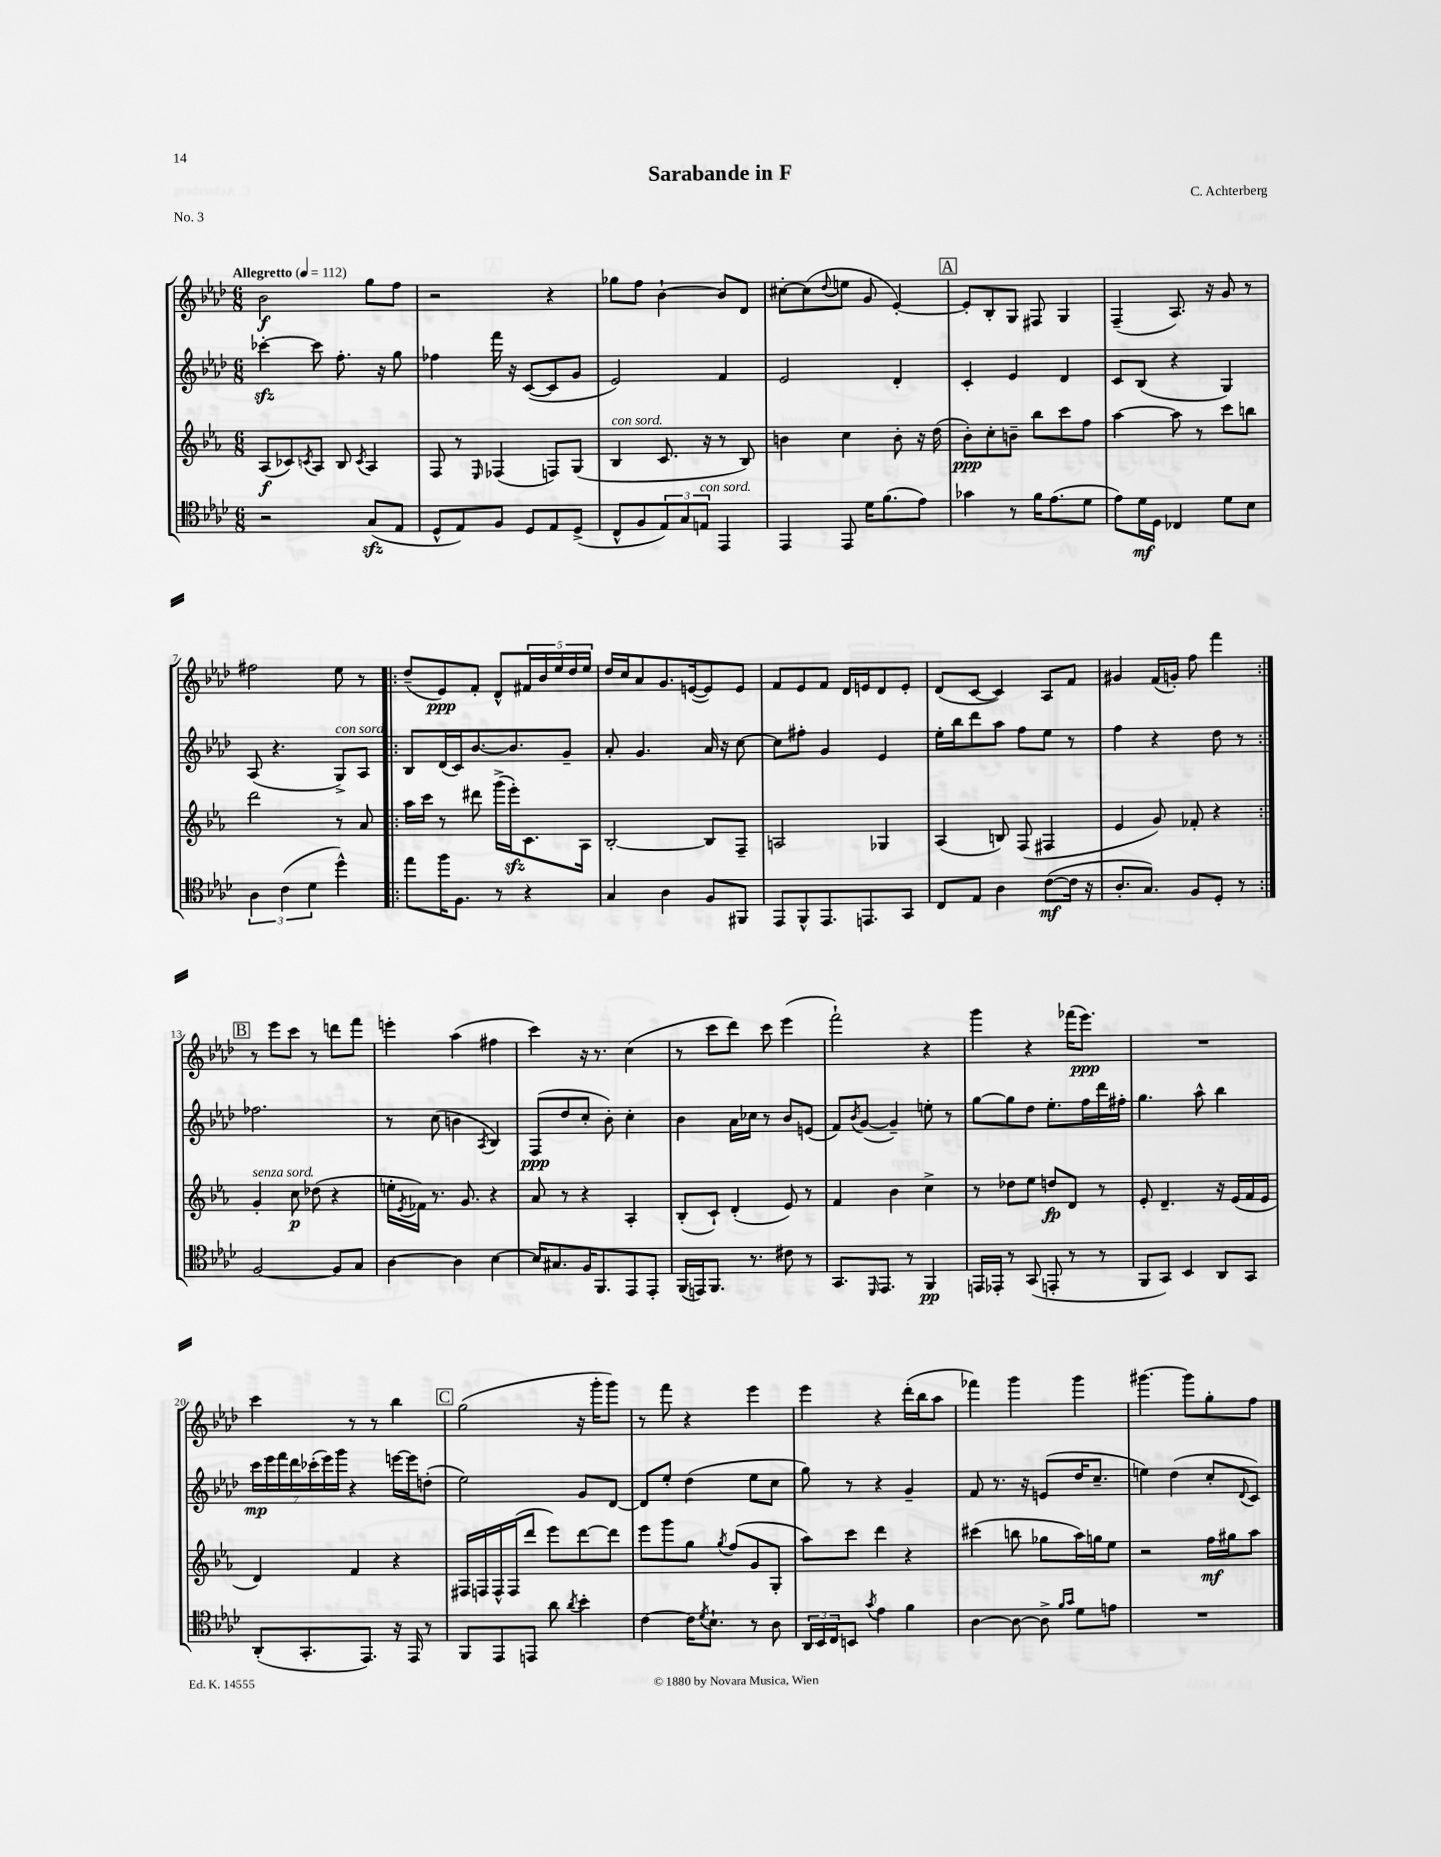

**kern	**kern	**kern	**kern
*staff4	*staff3	*staff2	*staff1
*clefC4	*clefG2	*clefG2	*clefG2
*k[b-e-a-d-]	*k[b-e-a-]	*k[b-e-a-d-]	*k[b-e-a-d-]
*M6/8	*M6/8	*M6/8	*M6/8
*MM112	*MM112	*MM112	*MM112
2r	(8A-	[4ccc-'	2b-
.	8c-)	.	.
.	8qc	.	.
.	8A-	8ccc-]	.
.	8B-	8.ff'	.
.	8qc	.	.
(8G	4A-	.	8gg
.	.	16r	.
8E-	.	8gg	8ff
=	=	=	=
8D-^^	8F	4ff-	2r
8E-)	8r	.	.
.	16qqE-	.	.
8F	(4F-	16fff	.
.	.	16r	.
8D-	.	([8c	.
8E-	8F)	8c]	4r
(8D-^	(8G	8g	.
=	=	=	=
8C^^	4B-	2e-)	8gg-
8F	.	.	8ff
12E-)	8.c	.	[4b-`
12G	.	.	.
12E	.	.	.
.	16r	.	.
4EE-	8r	4f	8b-]
.	8B-)	.	8d-
=	=	=	=
4EE-	4b	2e-	[8cc#'
.	.	.	(8cc#]
.	.	.	8qqdd-
8EE-	4cc	.	8ee
16d-	.	.	8g
(8.f	.	.	.
.	8b'	4d-'	[4e-')
8e-)	16r	.	.
.	(16dd	.	.
=	=	=	=
4g-	8b-')	4c'	8e-']
.	8cc'	.	8B-'
8r	8b~	4e-	8G
16f	8bb-	.	8F#
(8.e-	.	.	.
.	8ccc	4d-	4G
8d-	8ff	.	.
=	=	=	=
8e-)	[4aa-	8c	(4F~
16d-	.	(8B-	.
16D-	.	.	.
4C-	8aa-]	4r	8.A-)
.	8r	.	.
.	.	.	16r
8d-	8ccc	4G)	8g
8B-	8bb	.	8r
=	=	=	=
6A-	2ddd	(8A-	2ff#
.	.	4.r	.
(6c	.	.	.
6d-	.	.	.
4dd-^^)	8r	8G^)	8ee-
.	8a-	8A-	8r
=!|:	=!|:	=!|:	=!|:
8ee-	16aa-	8B-	(8dd-~
.	16ccc	.	.
16ff	8r	(16d-	8e-)
8.F	.	16c)	.
.	8ddd#	[8.b-	8f'
8r	(16ggg^	.	8d-^^
.	16eee-')	8.b-]	.
4r	8.c	.	20f#
.	.	.	20b-
.	.	.	20ee-
.	.	8g~	.
.	.	.	20dd-
.	16A-	.	.
.	.	.	20ee-
=	=	=	=
4G	[2B-'	8a-'	16dd-
.	.	.	16cc
.	.	4.g	8a-
4A-	.	.	8.g
.	.	.	([16e
8F	8B-]	16a-	8e])
.	.	16r	.
8FF#	8F~	[8cc	8e
=	=	=	=
8EE-	2A	8cc]	8f
8FF^^	.	8ff#'	8e-
8.EE-	.	4g	8f
.	.	.	16d-
8.EE	.	.	16e
.	4G-	4e-	8d-
8GG	.	.	8e'
=	=	=	=
8C	(4A-	16ee-'	(8d-
.	.	16bb-	.
8E-	.	8ddd-	[8c
4A-	8B)	8aa-	4c])
.	(8F	8ff	.
([8c	4F#	8ee-	8A-
16c]	.	8r	8f
16r	.	.	.
=	=	=	=
8.A-'	4e-	4ff	4g#
8.G)	.	.	.
.	8g)	4r	(16f
.	.	.	16g')
8F	8f-'	.	8ff
8D-'	4r	8dd-	4fff
8r	.	8r	.
=:|!	=:|!	=:|!	=:|!
[2F	4g'	2.ff-	8r
.	.	.	8eee-
.	8cc	.	8ccc
.	(8dd-	.	8r
8F]	4r	.	8ddd
8G	.	.	8fff
=	=	=	=
[4A-	16ee'	8r	4eee'
.	8qe-	.	.
.	16f-)	.	.
.	8.r	(8cc	.
4A-]	.	4b	(4aa-
.	8.g	.	.
.	.	8qA-	.
[4B-	4r	4B-)	4ff#
=	=	=	=
16B-]	8a-	(8F	4ccc)
8.G#	.	.	.
.	8r	8dd-	.
16F	4r	8cc'	16r
8.FF	.	.	8.r
.	.	8b-')	.
8EE-	4A-'	4cc'	(4cc
8EE-'	.	.	.
=	=	=	=
(16FF	(8B-'	4b-	8r
16EE)	.	.	.
8.FF	8c`)	.	8ccc
.	(4d'	16a-	8ddd-)
8.r	.	16cc-	.
.	.	8r	8ccc
8c#	8e-)	8b-	(4eee-
8r	8r	(8e	.
=	=	=	=
8.GG	4f	8f)	2fff`)
.	.	8qb-	.
.	.	([8g	.
16qqDD-	.	.	.
8.EE-	.	.	.
.	4b-	4g~])	.
8r	.	.	.
4FF	4cc^	8ee'	4r
.	.	8r	.
=	=	=	=
16EE	8r	[8gg	4ggg
16EE-'	.	.	.
8r	8dd-	8gg]	.
(8GG	8ee-	8dd-	4r
8EE'	8dd	8.ee-'	.
8r	8d	.	(16fff-
.	.	16ff	8.eee-)
8r	8r	16ddd-	.
.	.	16ff#'	.
=	=	=	=
8FF	8e-'	4.gg	2.r
8GG)	4.d~	.	.
4BB-	.	.	.
.	.	8aa-^^	.
8AA-	16r	4bb-	.
.	(16e-	.	.
8GG	16f	.	.
.	16e-	.	.
=	=	=	=
(8AA-'	4d)	28ccc	4ccc
.	.	28eee-	.
.	.	28fff	.
.	.	28ddd-	.
8.GG'	.	.	.
.	.	(28ccc-'	.
.	.	28eee-)	.
.	.	28ggg	.
.	4f	4r	8r
8.EE-)	.	.	.
.	.	.	8r
16r	4r	[16eee	4bb-
16EE-	.	16eee]	.
8r	.	(8dd'	.
=	=	=	=
8FF	16F#	2ee-)	(2gg
.	16F	.	.
8EE-	16F^^	.	.
.	(16F	.	.
8EE	8ddd	.	.
8a-	8eee-)	.	.
8qa-	.	.	.
4b-'	[8ddd	8g	16r
.	.	.	16ggg'
.	8ddd]	[8d-	8ggg)
=	=	=	=
[4c	8eee-	8d-]	8r
.	8ggg	8ee-'	8fff
16c]	8gg	(4dd-	4r
8qd-	.	.	.
8.B-`	.	.	.
.	8qgg	.	.
.	(8ff	.	.
8r	8g	8ee-	4eee-
8A-	8G'	8cc	.
=	=	=	=
24AA-	8aa-)	8gg)	4eee-
24BB-	.	.	.
24C	.	.	.
8BB	8ccc	8r	.
8qg	.	.	.
4e-	4ddd	4r	4r
4f	4r	4g~	(16ddd-'
.	.	.	16bb-
.	.	.	8aa-
=	=	=	=
[4A-	(4ccc#	8f	4fff-)
.	.	8.r	.
8A-_	8bb	.	4ggg
.	.	16r	.
8A-^]	8gg-	(8e	.
16qqf	.	.	.
16qqg	.	.	.
8d-	16aa-)	16dd-	4ggg
.	16gg	8.cc~	.
8e	8ee-	.	.
=	=	=	=
2.r	2r	4ee)	[4.ggg#
.	.	(4dd-	.
.	.	.	8ggg#]
.	16ff	8cc'	8gg'
.	16gg#	.	.
.	.	8qqd-	.
.	8aa-	8c)	8ff
==	==	==	==
*-	*-	*-	*-
